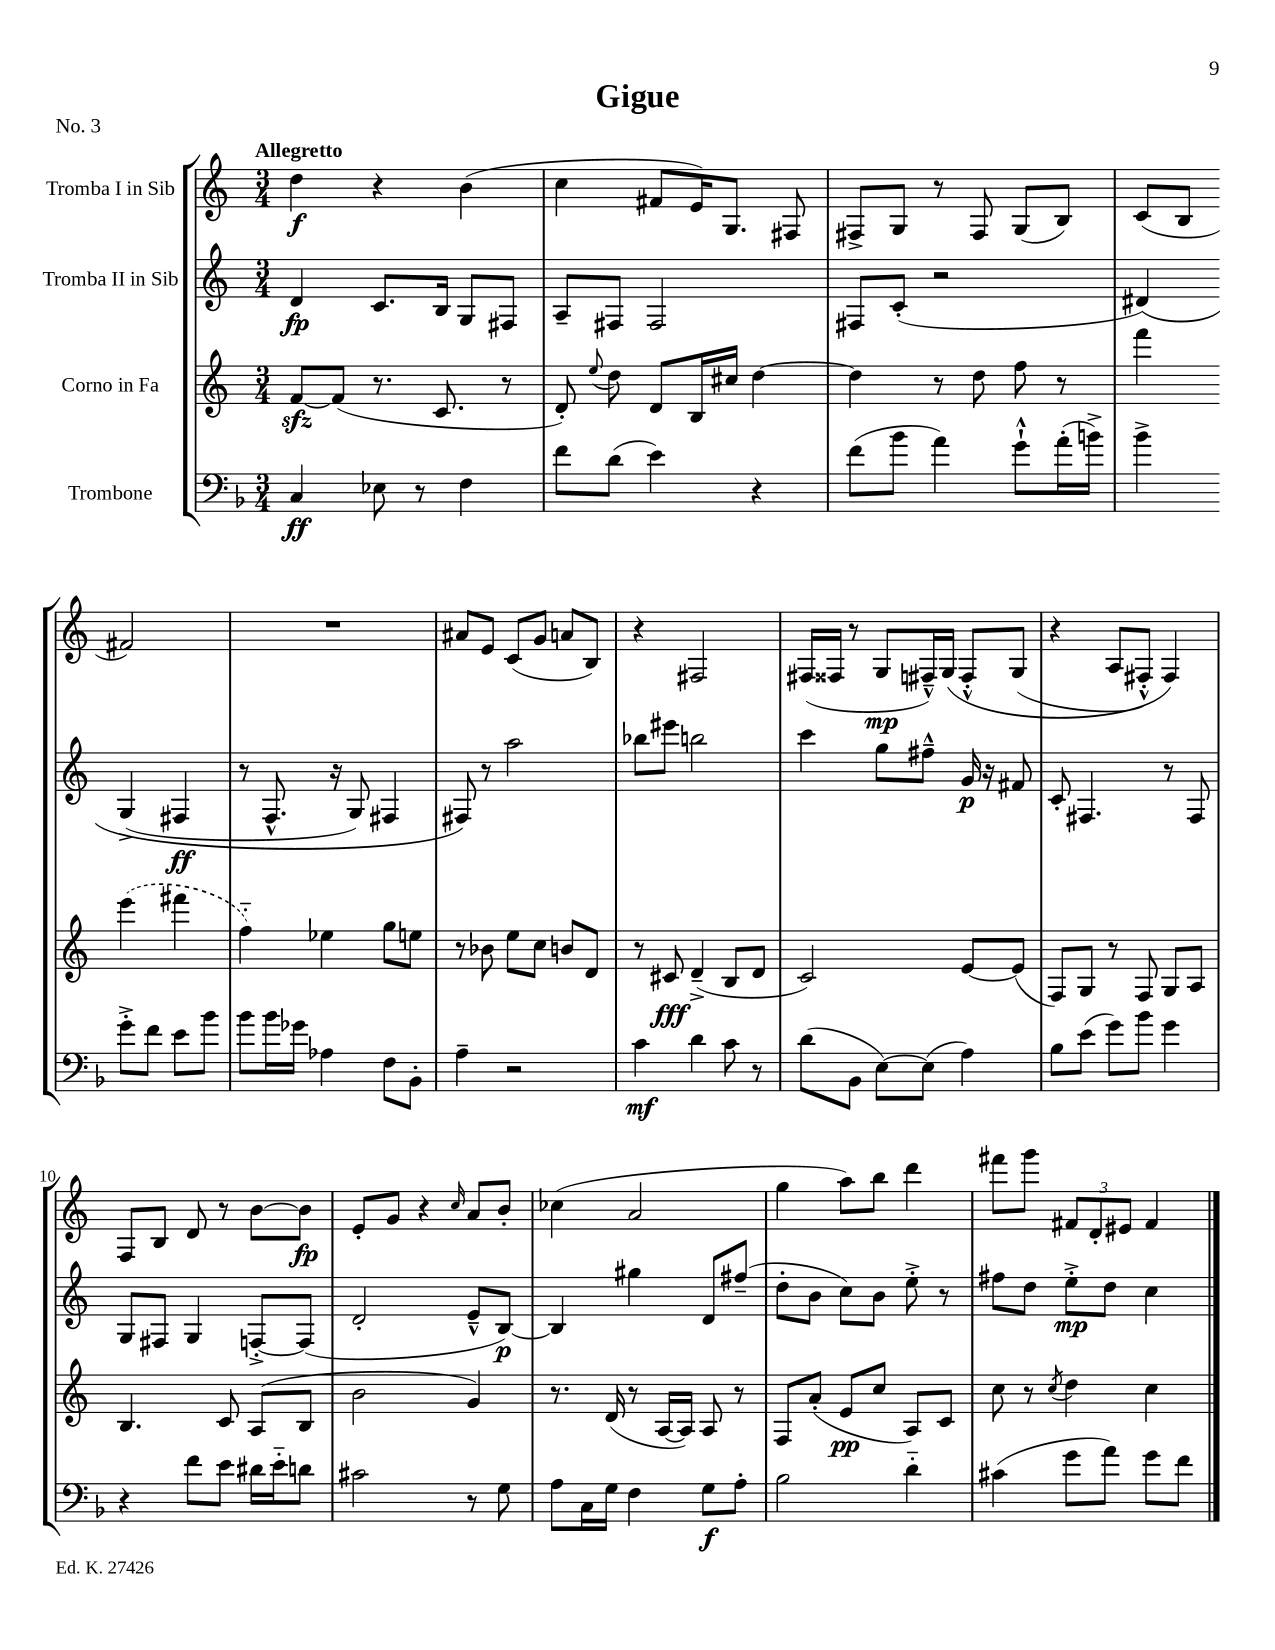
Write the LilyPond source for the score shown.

\header { title = "Gigue" piece = "No. 3" }
<<
\new StaffGroup <<
\new Staff = "s0" \with { instrumentName = "Tromba I in Sib" } {
    \clef treble \key c \major \numericTimeSignature \time 3/4 \tempo "Allegretto"
    \autoBeamOff d''4\f r4 b'4( |
    c''4 fis'8[ e'16) g8.] fis8 |
    fis8[-> g8] r8 fis8 g8[( b8]) |
    c'8[( b8] fis'2) |
    R2. |
    ais'8[ e'8] c'8[( g'8] a'8[ b8]) |
    r4 fis2 |
    fis16[( fisis16] r8 g8[\mp fis16---^) g16]\( fis8[-.-^ g8]( |
    r4 a8[ fis8]-.-^) fis4\) |
    f8[ b8] d'8 r8 b'8[~ b'8]\fp |
    e'8[-. g'8] r4 \grace { c''16 } a'8[ b'8]-. |
    ces''4( a'2 |
    g''4 a''8[) b''8] d'''4 |
    fis'''8[ g'''8] \tuplet 3/2 { fis'8[ d'8-. eis'8] } fis'4 \bar "|." |
}
\new Staff = "s1" \with { instrumentName = "Tromba II in Sib" } {
    \clef treble \key c \major \numericTimeSignature \time 3/4
    \autoBeamOff d'4\fp c'8.[ b16] g8[ fis8] |
    a8[-- fis8] fis2 |
    fis8[ c'8]-.( r2 |
    dis'4)\( g4->( fis4\ff |
    r8 f8.-^ r16 g8) fis4 |
    fis8\) r8 a''2 |
    bes''8[ eis'''8] b''2 |
    c'''4 g''8[ fis''8]---^ g'16\p r16 fis'8 |
    c'8-. fis4. r8 fis8 |
    g8[ fis8] g4 f8[~-.-> f8]( |
    d'2-. e'8[---^ b8]~\p) |
    b4 gis''4 d'8[ fis''8]--( |
    d''8[-. b'8] c''8[) b'8] e''8-.-> r8 |
    fis''8[ d''8] e''8[-.->\mp d''8] c''4 \bar "|." |
}
\new Staff = "s2" \with { instrumentName = "Corno in Fa" } {
    \clef treble \key c \major \numericTimeSignature \time 3/4
    \autoBeamOff f'8[~\sfz f'8]( r8. c'8. r8 |
    d'8-.) \appoggiatura { e''8 } d''8 d'8[ b16 cis''16] d''4~ |
    d''4 r8 d''8 f''8 r8 |
    f'''4 \once \slurDashed e'''4( fis'''4 |
    f''4-_) ees''4 g''8[ e''8] |
    r8 bes'8 e''8[ c''8] b'8[ d'8] |
    r8 cis'8\fff d'4--->( b8[ d'8] |
    c'2) e'8[~ e'8]( |
    f8[) g8] r8 f8 g8[ a8] |
    b4. c'8 a8[( b8] |
    b'2 g'4) |
    r8. d'16( r8 a16[~ a16]) a8 r8 |
    f8[ a'8]-.( e'8[\pp c''8] a8[) c'8] |
    c''8 r8 \acciaccatura { c''8 } d''4 c''4 \bar "|." |
}
\new Staff = "s3" \with { instrumentName = "Trombone" } {
    \clef bass \key f \major \numericTimeSignature \time 3/4
    \autoBeamOff c4\ff ees8 r8 f4 |
    f'8[ d'8]( e'4) r4 |
    f'8[( bes'8] a'4) g'8[-!-^ a'16-.( b'16]->) |
    bes'4-> g'8[-.-> f'8] e'8[ bes'8] |
    bes'8[ bes'16 ges'16] aes4 f8[ bes,8]-. |
    a4-- r2 |
    c'4\mf d'4 c'8 r8 |
    d'8[( bes,8] e8[~) e8]( a4) |
    bes8[ e'8]( g'8[) bes'8] g'4 |
    r4 f'8[ e'8] dis'16[ e'16-_ d'8] |
    cis'2 r8 g8 |
    a8[ c16 g16] f4 g8[\f a8]-. |
    bes2 d'4-_ |
    cis'4( g'8[ a'8]) g'8[ f'8] \bar "|." |
}
>>
>>
